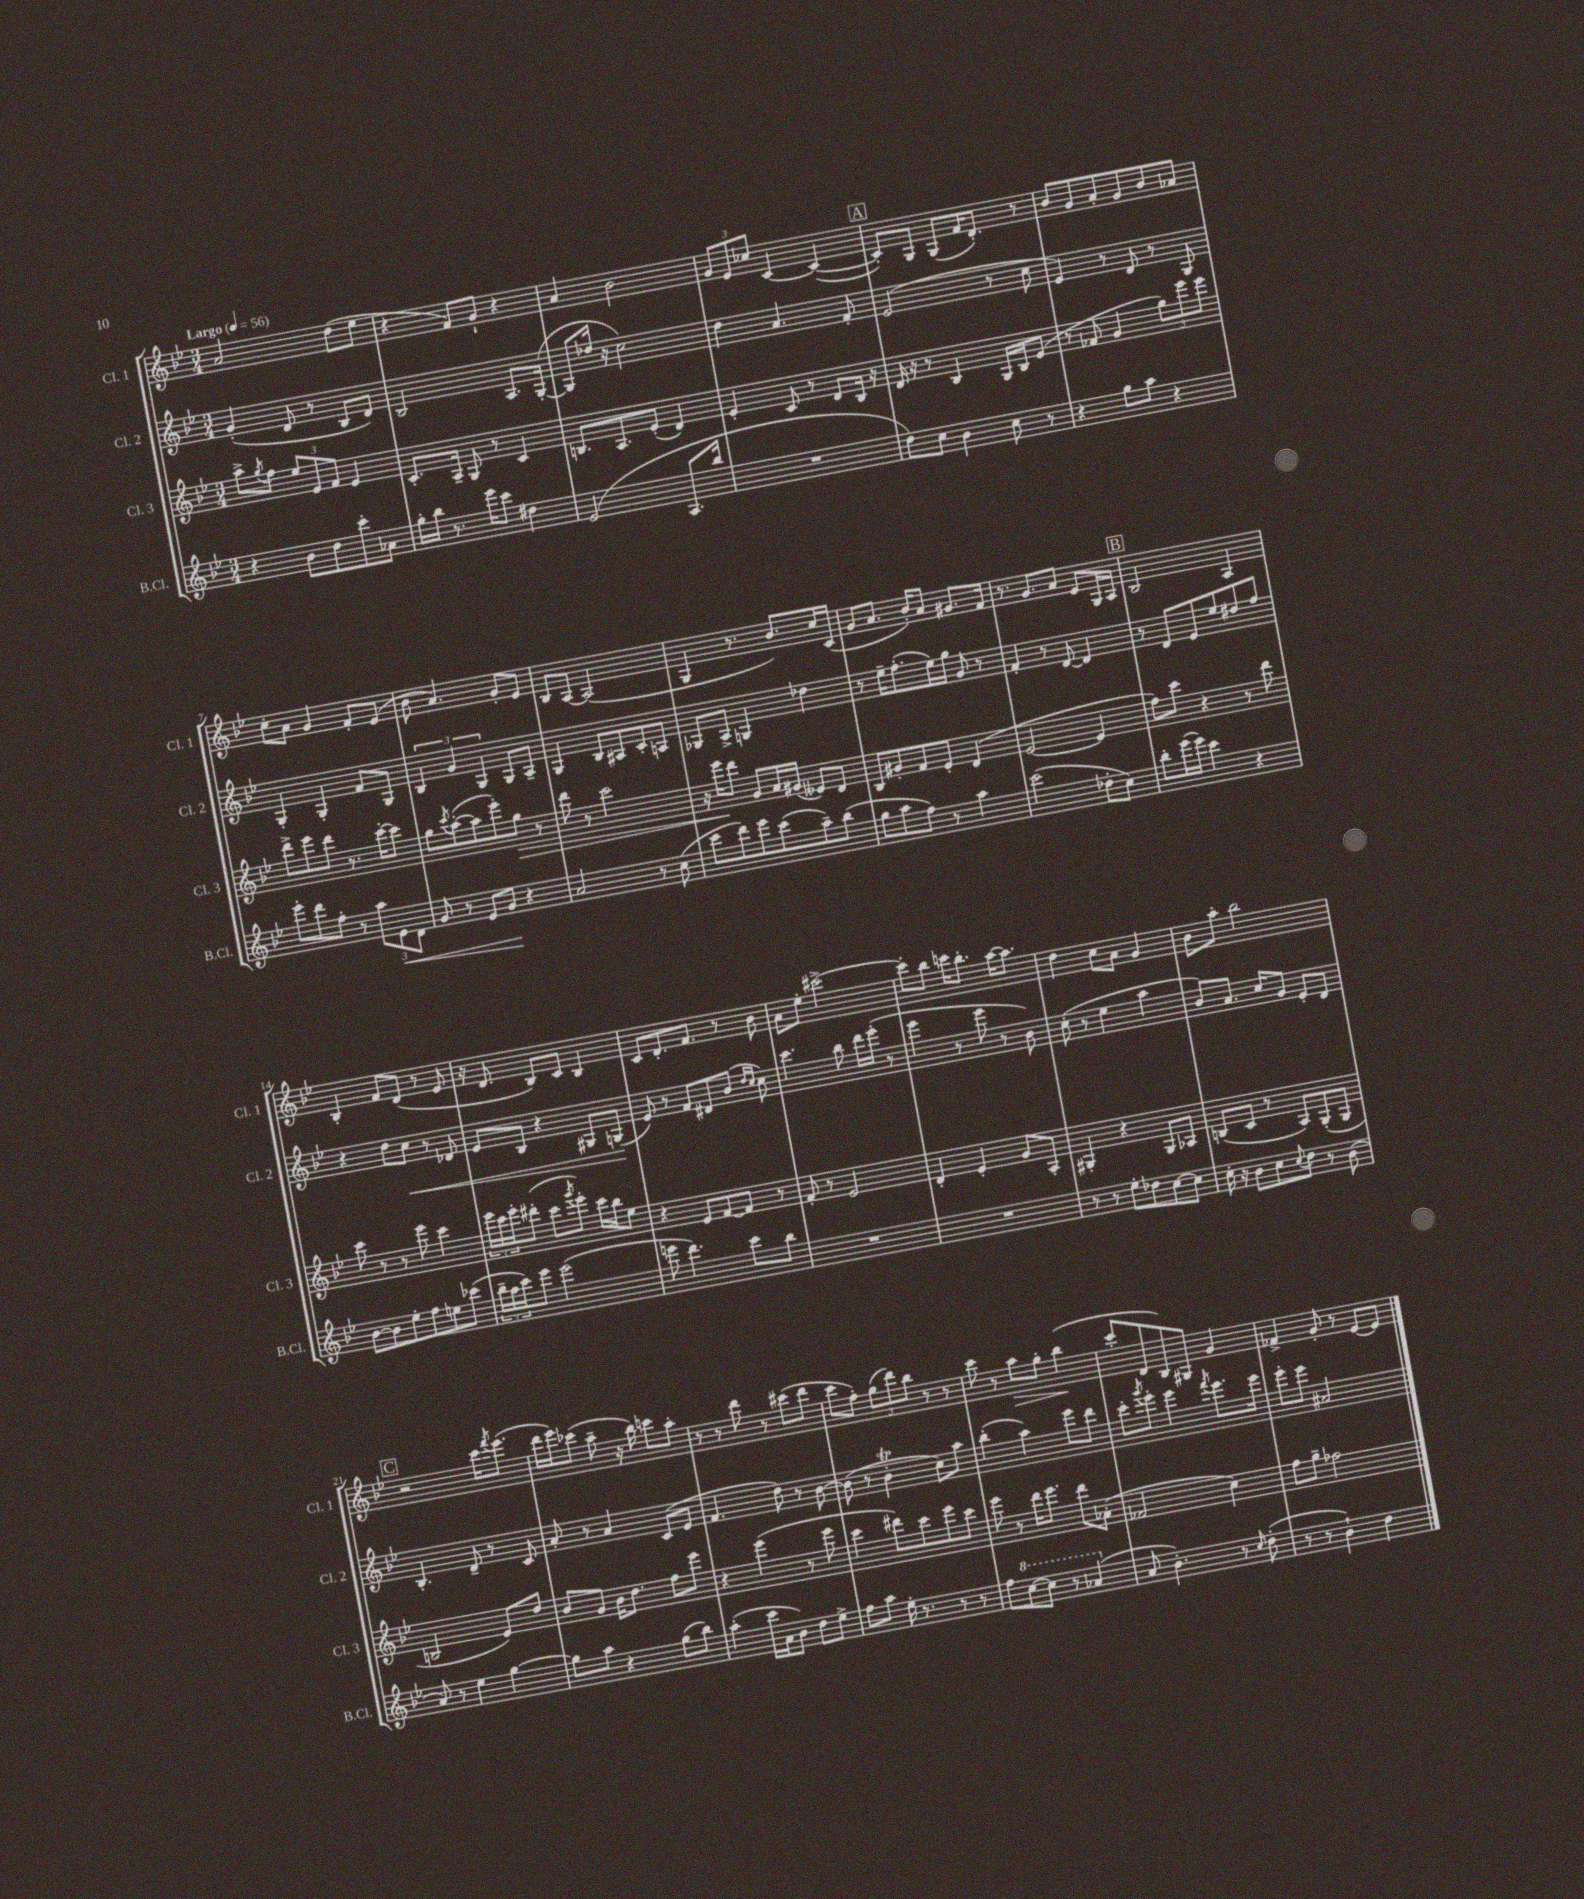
<<
\new StaffGroup <<
\new Staff = "s0" \with { instrumentName = "Cl. 1" shortInstrumentName = "Cl. 1" } {
    \clef treble \key bes \major \numericTimeSignature \time 3/4 \tempo "Largo" 4 = 56
    a'2 d''8( ees''8 |
    r4 f'8) g'8-! r4 |
    a'4 bes'2 |
    \tuplet 3/2 { g'8 ees'8 ces''8 } c'4~ c'4~( |
    \mark \markup { \box "A" } c'8-.) g8 g8( f'16 d'8.-.) r8 |
    bes'8 g'8 a'8-. g'8 bes'8 aes'8 |
    c''8-. a'8 g'4 f'8-. ees'8( |
    bes'8 a'4.) g'8-. ees'8 |
    bes8 a8~ a2( |
    g4 r8. bes'8.) c''16 c'16( |
    g'8 a'8. bes'16-.) a'8 gis'8. f'16 |
    r8. g'8. a'8 ees'8 g16 a16 |
    \mark \markup { \box "B" } bes2 a4 |
    bes4-. f'8 d'8( r8 ees'8 |
    r16 d'8. bes8) c'8 bes4 |
    c'8 d'8.-. f'8. r8 bes'8 |
    a'8 ees''8-. cis'''2~-> |
    cis'''8-. bes''8 c'''16 bes''8.-. a''16~ a''8. |
    d''4 c''8 a'8 g'4 |
    bes'8 a''8-. bes''2 |
    \mark \markup { \box "C" } r2 c'''16 \acciaccatura { f'''8 } ees'''8.( |
    d'''16 ees'''16) ces'''8( a''8-- r16 bes''16) c'''8 a''8-. |
    r8 r8 d'''8 r8 cis'''8( d'''8 |
    c'''8 f''8-.) \tuplet 3/2 { g''8( d'''8) bes''8 } r8 r8 |
    c'''8 r8 a''8\> g''8-. bes''4\!( |
    c'''8-. d'8 bes8) gis8 g'4 |
    fes'4-> g'8-. r8 ees'8~ ees'8 \bar "|." |
}
\new Staff = "s1" \with { instrumentName = "Cl. 2" shortInstrumentName = "Cl. 2" } {
    \clef treble \key bes \major \numericTimeSignature \time 3/4
    g'4-.( d'8 r8 bes8 d'8) |
    bes2 a8. g16~-.( |
    g8 des''16 r16 c''2) |
    d''4 a'4. f'8-. |
    \mark \markup { \box "A" } ees'2( r8 c''8 |
    ees'4) r8 d'8 r8 g8 |
    g4-. g4-. f'8 g8 |
    \tuplet 3/2 { bes4 g'4 g4 } g8 a8-- |
    g4 bes8 ais8 c'8-. a8 |
    ges8 a8-> g4 des''4 |
    r8 ees''16-- f''8.-.( ees''16) g''16 g'8 r8 |
    f'4-. r8 d'8~ d'4 |
    \mark \markup { \box "B" } r8 d'8 ees'8 ees''8 dis''8 f''8 |
    r4 d''8 c''8\< r8 des'8 |
    ees'8 bes8 r4 gis8 g8\!( |
    ees'8) r8 f'8 dis'8 bes'8( \grace { d''16 c''16 } c''8) |
    c'''4. bes''8 d'''16 ees'''16-.( r8 |
    ees'''4 r8 ees'''8 r8 bes'8) |
    c''8-.( r8 ees''4 a''4 |
    bes'8) a'8. c''16 g'8 ees'8-. d'8 |
    \mark \markup { \box "C" } bes4.-. d'8-- r8 c'8 |
    a'8-. r8 a'4 c'8( ees'8 |
    f'4. d''8) r8 bes'8~ |
    bes'8( r8 bes'4-.\trill c''8) a''8 |
    bes''4-.( a''4) ees'''8 d'''8 |
    c'''8-. \acciaccatura { g'''8 } ees'''8-. ees'''4 \acciaccatura { f'''8 } ees'''8. ees'''16 |
    ees'''8-. ees'''8 ais'2 \bar "|." |
}
\new Staff = "s2" \with { instrumentName = "Cl. 3" shortInstrumentName = "Cl. 3" } {
    \clef treble \key bes \major \numericTimeSignature \time 3/4
    a''8-> \acciaccatura { g''8 } f''8 \tuplet 3/2 { ees''8 ees'8 f'8 } ees'4 |
    c'8.-. a16-- g8 r8 c'4 |
    b8. a8. ees'8-.( d'4) |
    ees'4-. c'8 r8 d'8 bes16 r16 |
    \mark \markup { \box "A" } d'16 r16 r8 bes4 g16 bes16 ees'8( |
    r8 fes'8 g'4 \tuplet 3/2 { g''8) ees'''8 ees'''8 } |
    d'''8-> ees'''8 d'''8 r8. c'''16~-. c'''8 |
    g''8 \acciaccatura { c'''8 } a''8~-.( a''8 ees'''8-.) g''8\> r8 |
    d'''8 r8 c'''2 |
    r16 ees'''16\! d'''8 g'8 a'16 gis'16( eeses'8) d'8 |
    bes8 gis'8-. f'8 ees'8-. d'4( |
    ees'2~ ees'4 |
    \mark \markup { \box "B" } f''8) c'''8 r4 r8 d'''8 |
    c'''8 r8 r8 ees'''8 c'''4 |
    \tuplet 3/2 { ees'''16 c'''16 ees'''16-. } dis'''8-.( c'''8 \acciaccatura { g'''8 } ees'''8-.) c'''16 bes''16 ees''8 |
    r4 ees'8 f'8~ f'8 r8 |
    f'8-. r8 ees'2 |
    d'4-. ees'4-. g'8 a8-. |
    gis4-. r4 gis8 aes8 |
    b8( c'8 r8 a8) g8-.( g8 |
    \mark \markup { \box "C" } b2 ees'8) d''8 |
    bes'8 g'8 bes'16 d''8. f''8 ees'''8 |
    r4 ees'''4( r8 ees'''8 |
    c'''4 dis'''8) c'''8 ees'''8 c'''8 |
    ees'''8 r8 d'''16 ees'''8. d'''8 aes'8-.( |
    fes'2 c''4) |
    f''8 g''8-- fes''2 \bar "|." |
}
\new Staff = "s3" \with { instrumentName = "B.Cl." shortInstrumentName = "B.Cl." } {
    \clef treble \key bes \major \numericTimeSignature \time 3/4
    r4 bes'8 d''8 c'''8-. aes'8 |
    g''16-. bes''16 r8. ees'''16 c'''8 dis''4 |
    ees'2( a8. bes''16 |
    R2. |
    \mark \markup { \box "A" } d''8) c''8 bes'4 c''8 r8 |
    r4 g''8 a''8 r4 |
    ees'''8-. d'''8 f''8-. r8 \tuplet 3/2 { a''8 ees'8\< d'8 } |
    g'8 r8 ees'8 g'8\! r4 |
    a'2 r8 c''8( |
    c'''8 d'''8) ees'''8 c'''8( a''8--) bes''8( |
    g''8 a''8 f''8) r8 a''4 |
    c'''2( des''8-. c''8) |
    \mark \markup { \box "B" } bes''8-. ees'''16( ees'''16) c'''4 r4 |
    bes'8~ bes'8 ees''8-. f''8 e''8 ces'''8( |
    \tuplet 3/2 { bes''16-- a''16 c'''16) } ees'''8 ees'''2( |
    e'''8 d'''4.) c'''8 bes''8 |
    R2. |
    R2. |
    r8 r8 ees''8-. des''8 c''8~ c''8 |
    c''16-. r16 bes'8 c''8 \appoggiatura { c''8 } d''8 r8 bes'8( |
    \mark \markup { \box "C" } a'8) r8 ees''4 g''4~ |
    g''8 a''8 r4 g''8( bes''8) |
    a''4-.( c'''16 a'16 bes'8) d''8 ees''8-> |
    f''8 a''8 ees''16-. r8. r8 r8 |
    f''8 \ottava #1 c'''8~ c'''8 r8 aes''4( \ottava #0 |
    a'8 bes'4.-.) r8 \grace { c''16 } d''8-.( |
    r8 r8 bes'4-!) d''4 \bar "|." |
}
>>
>>
